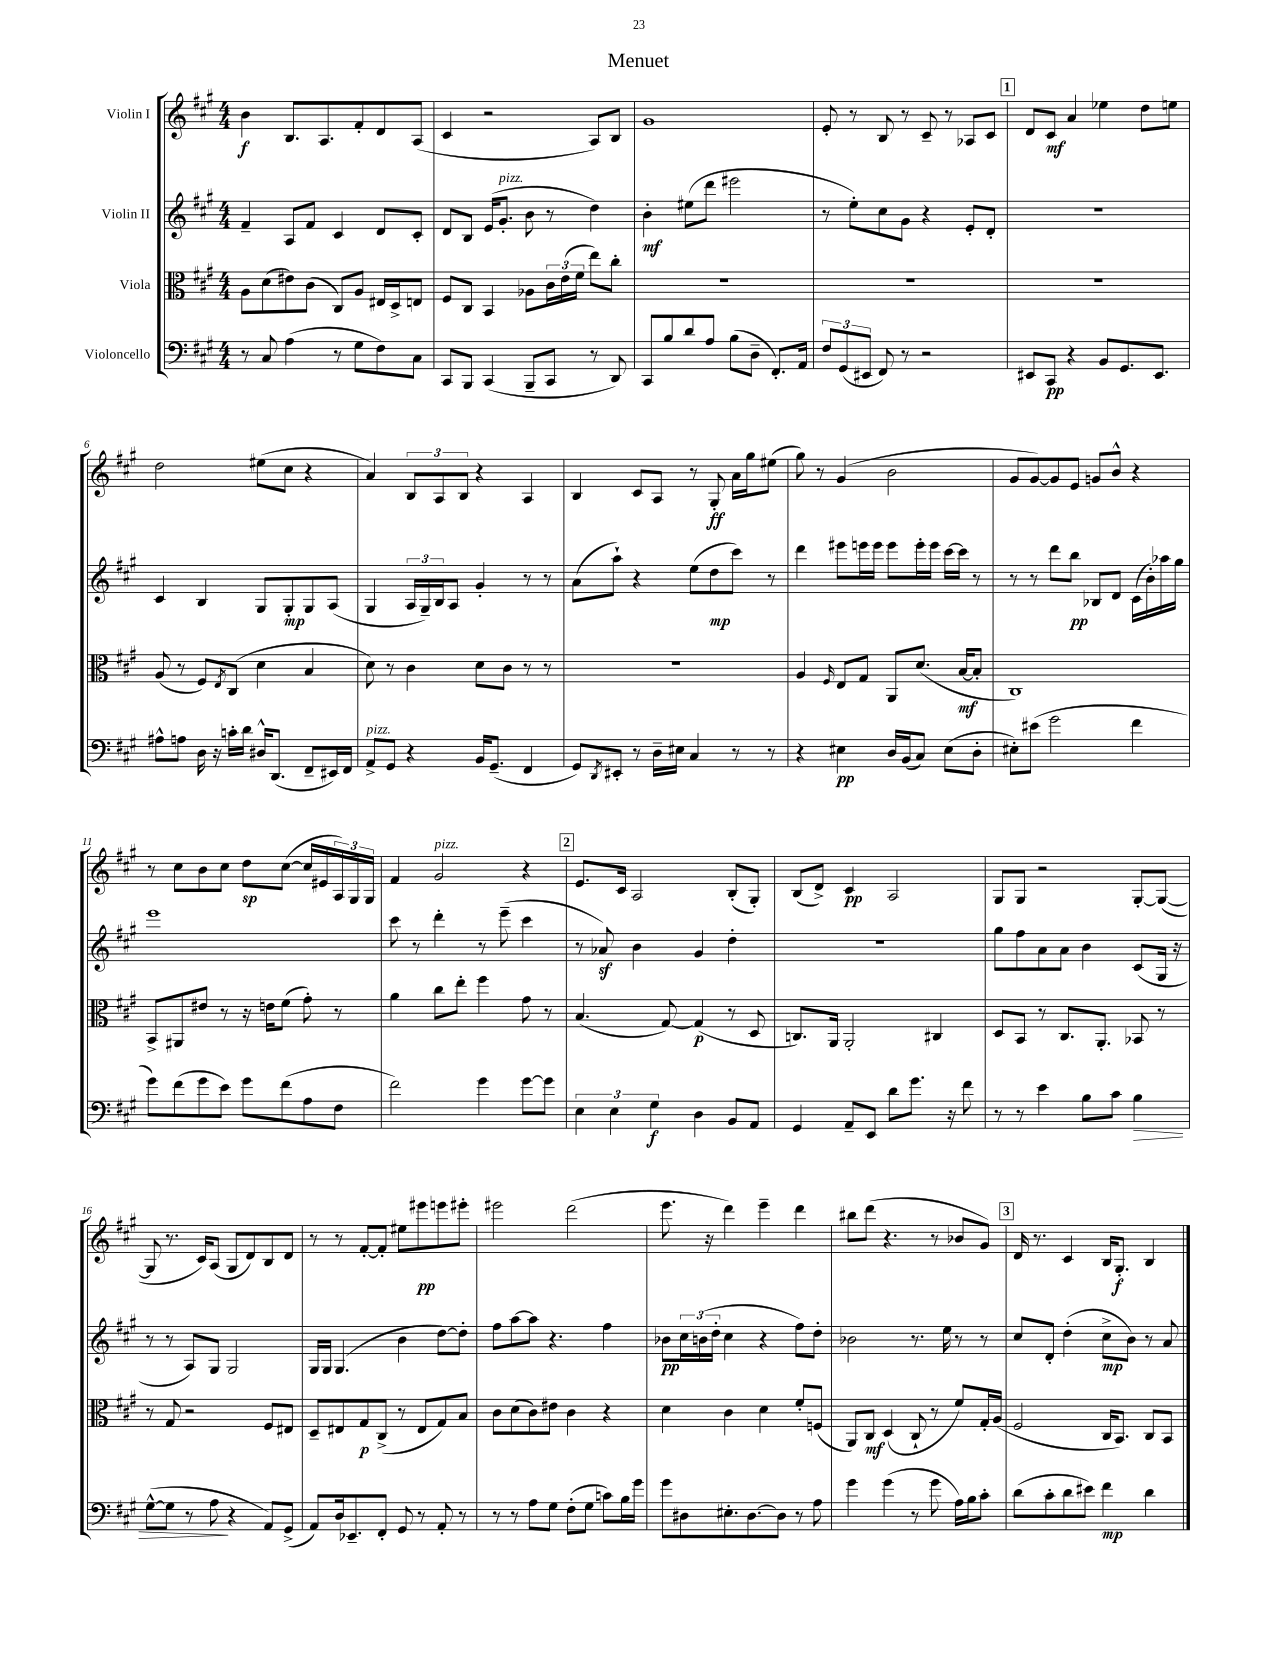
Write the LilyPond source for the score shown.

\header { title = "Menuet" }
<<
\new StaffGroup <<
\new Staff = "s0" \with { instrumentName = "Violin I" } {
    \clef treble \key a \major \numericTimeSignature \time 4/4
    b'4\f b8. a8. fis'8-. d'8 a8( |
    cis'4 r2 a8) b8 |
    gis'1 |
    e'8-. r8 b8 r8 cis'8-- r8 aes8 cis'8 |
    \mark \markup { \box "1" } d'8 cis'8\mf a'4 ees''4 d''8 e''8 |
    d''2 eis''8( cis''8 r4 |
    a'4) \tuplet 3/2 { b8 a8 b8 } r4 a4 |
    b4 cis'8 a8 r8 gis8-.\ff a'16 gis''16 eis''8( |
    gis''8) r8 gis'4( b'2 |
    gis'8 gis'8~) gis'8 e'8 g'8 b'8-^ r4 |
    r8 cis''8 b'8 cis''8 d''8\sp cis''8~( cis''16 eis'16 \tuplet 3/2 { a16) gis16 gis16 } |
    fis'4 gis'2^\markup { \italic "pizz." } r4 |
    \mark \markup { \box "2" } e'8. cis'16 a2 b8-.( gis8-.) |
    b8( d'8->) cis'4\pp a2 |
    gis8 gis8 r2 gis8~-. gis8~( |
    gis8 r8. cis'16) a8( gis8 d'8) b8 d'8 |
    r8 r8 fis'8~-. fis'8-. eis''8 eis'''8\pp e'''8 eis'''8-. |
    eis'''2 d'''2( |
    e'''8. r16 d'''4) e'''4-- d'''4 |
    bis''8 d'''8( r4. r8 bes'8 gis'8) |
    \mark \markup { \box "3" } d'16 r8. cis'4 b16 gis8.-.\f b4 \bar "|." |
}
\new Staff = "s1" \with { instrumentName = "Violin II" } {
    \clef treble \key a \major \numericTimeSignature \time 4/4
    fis'4-- a8 fis'8 cis'4 d'8 cis'8-. |
    d'8 b8 e'16( gis'8.-.^\markup { \italic "pizz." } b'8 r8 d''4) |
    b'4-.\mf eis''8( d'''8 eis'''2 |
    r8 e''8-.) cis''8 gis'8 r4 e'8-. d'8-. |
    \mark \markup { \box "1" } R1 |
    cis'4 b4 gis8 gis8-.\mp gis8 a8( |
    gis4 \tuplet 3/2 { a16 gis16--) b16 } a8 gis'4-. r8 r8 |
    a'8( a''8-!) r4 e''8( d''8\mp cis'''8) r8 |
    d'''4 eis'''8 e'''16 e'''16 e'''8 e'''16-. e'''16 cis'''16~ cis'''16 r8 |
    r8 r8 d'''8 b''8\pp bes8 d'8 cis'16( b'16-.) aes''16 gis''16 |
    e'''1 |
    cis'''8 r8 d'''4-. r8 e'''8--( cis'''4 |
    \mark \markup { \box "2" } r8 aes'8\sf) b'4 gis'4 d''4-. |
    R1 |
    gis''8 fis''8 a'8 a'8 b'4 cis'8( gis16 r16 |
    r8 r8 a8) gis8 gis2 |
    gis16 gis16 gis4.( b'4 d''8~) d''8-. |
    fis''8 a''8~ a''8 r4. fis''4 |
    bes'8\pp \tuplet 3/2 { cis''16 b'16( d''16-. } cis''4 r4 fis''8) d''8-. |
    bes'2 r8. e''16 r8 r8 |
    \mark \markup { \box "3" } cis''8 d'8-. d''4-.( cis''8->\mp b'8) r8 a'8 \bar "|." |
}
\new Staff = "s2" \with { instrumentName = "Viola" } {
    \clef alto \key a \major \numericTimeSignature \time 4/4
    a8 d'8( eis'8) cis'8( cis8) a8 eis16 d16-> e8 |
    fis8 cis8 b,4 aes8 \tuplet 3/2 { cis'16 e'16( fis'16 } e''8) cis''8-. |
    R1 |
    R1 |
    \mark \markup { \box "1" } R1 |
    a8( r8 fis8) \acciaccatura { e8 } cis8( d'4 b4 |
    d'8) r8 cis'4 d'8 cis'8 r8 r8 |
    R1 |
    a4 \grace { fis16 } e8 gis8 a,8 d'8.( b16~\mf b8-. |
    cis1) |
    b,8-> ais,8 eis'8 r8 r16 e'16 fis'8( gis'8-.) r8 |
    a'4 cis''8 e''8-. fis''4 gis'8 r8 |
    \mark \markup { \box "2" } b4.( gis8~) gis4\p( r8 d8 |
    c8.) a,16 a,2-. cis4 |
    d8 b,8 r8 cis8. a,8.-. bes,8 r8 |
    r8 gis8 r2 fis8 eis8 |
    d8-- eis8 gis8\p cis8->( r8 eis8 gis8) b8 |
    cis'8 d'8( cis'8) eis'8 cis'4 r4 |
    d'4 cis'4 d'4 fis'8-. f8( |
    a,8) cis8\mf d4( cis8-! r8 fis'8) gis16-. a16( |
    \mark \markup { \box "3" } fis2 cis16 b,8.) cis8 b,8 \bar "|." |
}
\new Staff = "s3" \with { instrumentName = "Violoncello" } {
    \clef bass \key a \major \numericTimeSignature \time 4/4
    r8 cis8 a4( r8 gis8 fis8) cis8 |
    cis,8 b,,8 cis,4( b,,8-- cis,8 r8 d,8) |
    cis,8 b8 d'8 a8 b8( d8-- fis,8.-.) a,16 |
    \tuplet 3/2 { fis8 gis,8( eis,8 } fis,8) r8 r2 |
    \mark \markup { \box "1" } eis,8 cis,8\pp r4 b,8 gis,8. eis,8. |
    ais8-^ a8 d16 r16 c'16-. d'16 dis16-^ d,8.( fis,8-- eis,16) fis,16 |
    a,8->^\markup { \italic "pizz." } gis,8 r4 b,16 gis,8.--( fis,4 |
    gis,8) \acciaccatura { d,8 } eis,8-. r8 d16-- eis16 cis4 r8 r8 |
    r4 eis4\pp d16 b,16( cis8) eis8( d8-. |
    eis8-.) eis'8( gis'2 fis'4 |
    gis'8) fis'8( gis'8 e'8) gis'8 fis'8( a8 fis8 |
    fis'2) gis'4 gis'8~ gis'8 |
    \mark \markup { \box "2" } \tuplet 3/2 { e4 e4 gis4\f } d4 b,8 a,8 |
    gis,4 a,8-- e,8 d'8 gis'8. r16 fis'8 |
    r8 r8 e'4 b8 cis'8 b4\> |
    gis8~-^( gis8 r8 a8\! r4 a,8) gis,8->( |
    a,8) d16 ees,8.-- fis,8-. gis,8 r8 a,8-. r8 |
    r8 r8 a8 gis8 fis8-.( gis8 c'8) b16 gis'16 |
    gis'8 dis8 eis8.-. dis8.~ dis8 r8 a8 |
    gis'4 gis'4( r8 gis'8 a16) b16 cis'8-. |
    \mark \markup { \box "3" } d'8( cis'8-. d'8 eis'8) fis'4\mp d'4 \bar "|." |
}
>>
>>
